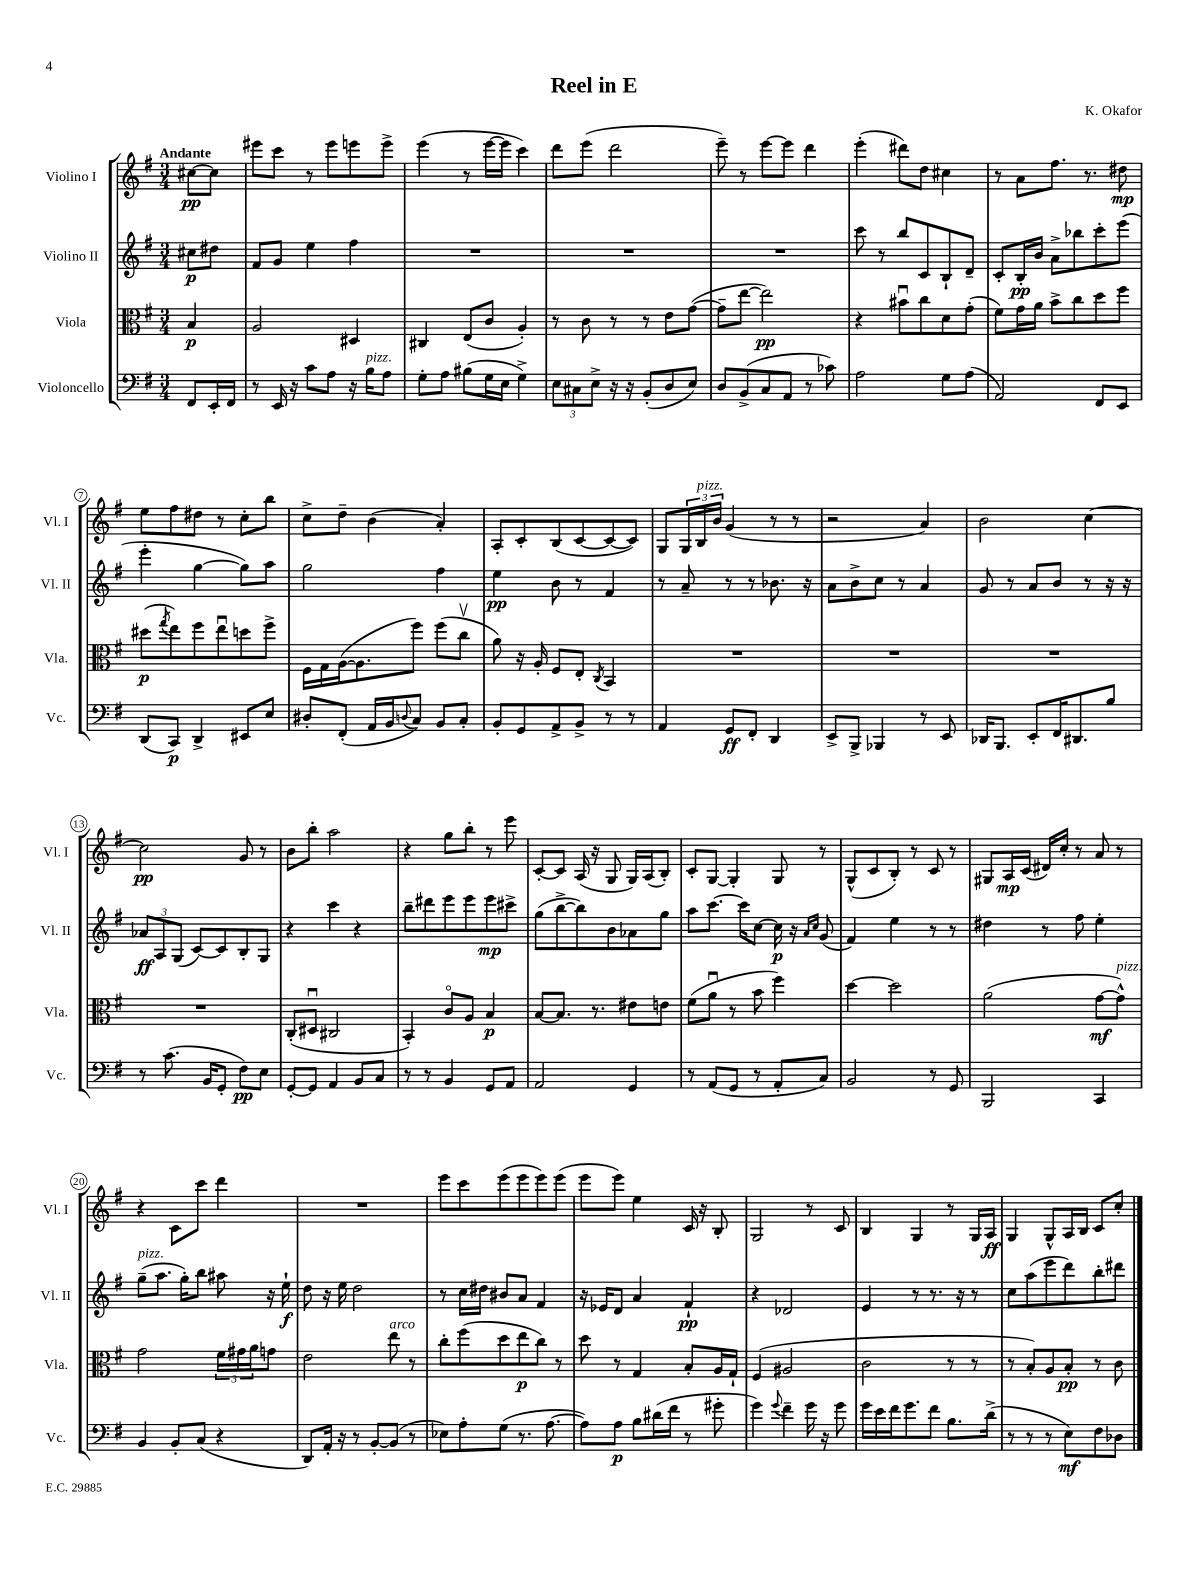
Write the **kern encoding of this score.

**kern	**dynam	**kern	**dynam	**kern	**dynam	**kern	**dynam
*part4	*part4	*part3	*part3	*part2	*part2	*part1	*part1
*staff4	*staff4	*staff3	*staff3	*staff2	*staff2	*staff1	*staff1
*I"Violoncello	*	*I"Viola	*	*I"Violino II	*	*I"Violino I	*
*I'Vc.	*	*I'Vla.	*	*I'Vl. II	*	*I'Vl. I	*
*clefF4	*	*clefC3	*	*clefG2	*	*clefG2	*
*k[f#]	*	*k[f#]	*	*k[f#]	*	*k[f#]	*
*M3/4	*	*M3/4	*	*M3/4	*	*M3/4	*
=	=	=	=	=	=	=	=
!	!	!	!	!	!	!LO:TX:a:B:t=Andante	!
8FF#/L	.	4B/	p	8cc#X\L	p	[8cc#X\L	pp
16EE'/L	.	.	.	8dd#X\J	.	8cc#\J]	.
16FF#/JJ	.	.	.	.	.	.	.
=1	=1	=1	=1	=1	=1	=1	=1
8r	.	2A/	.	8f#/L	.	8eee#X\L	.
16EE/	.	.	.	8g/J	.	8ccc\J	.
16r	.	.	.	.	.	.	.
8c\L	.	.	.	4ee\	.	8r	.
8A\J	.	.	.	.	.	8eee#\L	.
16r	.	4D#X/	.	4ff#\	.	8eeen\	.
!LO:TX:a:i:t=pizz.	!	!	!	!	!	!	!
16B\KL	.	.	.	.	.	.	.
8A\J	.	.	.	.	.	8eee^\J	.
=2	=2	=2	=2	=2	=2	=2	=2
8G'\L	.	4C#X/	.	2.r	.	(4eee\	.
8A\J	.	.	.	.	.	.	.
(8B#X\L	.	(8E/L	.	.	.	8r	.
16G\L	.	8c/J	.	.	.	[16eee\LL	.
16E\JJ	.	.	.	.	.	16eee\JJ]	.
4G^\)	.	4A'/)	.	.	.	4ccc\)	.
=3	=3	=3	=3	=3	=3	=3	=3
12E\L	.	8r	.	2.r	.	8ddd\L	.
12C#X\	.	.	.	.	.	.	.
.	.	8c\	.	.	.	(8eee\J	.
12E^\J	.	.	.	.	.	.	.
16r	.	8r	.	.	.	2ddd\	.
16r	.	.	.	.	.	.	.
(8BB'/L	.	8r	.	.	.	.	.
8D/	.	8e\L	.	.	.	.	.
8E/J)	.	([8g\J	.	.	.	.	.
=4	=4	=4	=4	=4	=4	=4	=4
8D/L	.	8g~\L]	.	2.r	.	8eee~\)	.
(8BB^/	.	[8ee\J	.	.	.	8r	.
8C/	.	2ee\])	pp	.	.	[8eee\L	.
8AA/J	.	.	.	.	.	8eee\J]	.
8r	.	.	.	.	.	4ddd\	.
8c-X\)	.	.	.	.	.	.	.
=5	=5	=5	=5	=5	=5	=5	=5
2A\	.	4r	.	8ccc\	.	(4eee'\	.
.	.	.	.	8r	.	.	.
.	.	8b#Xu\L	.	8bb/L	.	8ddd#X\L)	.
.	.	8cc\	.	8c/	.	8dd\J	.
8G\L	.	8d\	.	8B`/	.	4cc#X\	.
(8A\J	.	(8g'\J	.	8d~/J	.	.	.
=6	=6	=6	=6	=6	=6	=6	=6
2AA/)	.	8f#\L)	.	8c'/L	.	8r	.
.	.	16g\L	.	16B'/L	pp	8a\L	.
.	.	16a\JJ	.	16b/JJ	.	.	.
.	.	8b^\L	.	8a^\L	.	8.ff#\J	.
.	.	8cc\	.	8bb-X\	.	.	.
.	.	.	.	.	.	8.r	.
8FF#/L	.	8dd\	.	8ccc'\	.	.	.
8EE/J	.	8ff#\J	.	(8eee\J	.	8dd#X\	mp
!!LO:LB:g=z
=7	=7	=7	=7	=7	=7	=7	=7
(8DD/L	.	(8dd#X\L	p	4eee'\	.	8ee\L	.
.	.	8qgg/	.	.	.	.	.
8CC/J)	p	8ee\)	.	.	.	8ff#\	.
4DD^/	.	8ff#\	.	[4gg\	.	8dd#X\J	.
.	.	8eeu\	.	.	.	8r	.
8EE#X/L	.	8ddn\	.	8gg\L])	.	8cc'\L	.
8E/J	.	8ff#^\J	.	8aa\J	.	8bb\J	.
=8	=8	=8	=8	=8	=8	=8	=8
8D#X'/L	.	16F#\LL	.	2gg\	.	8cc^\L	.
.	.	16G\	.	.	.	.	.
(8FF#'/J	.	([16A\J	.	.	.	8dd~\J	.
.	.	8.A\]	.	.	.	.	.
16AA/LL	.	.	.	.	.	(4b\	.
16BB/J	.	.	.	.	.	.	.
8qqDn/	.	.	.	.	.	.	.
8C/J)	.	8ff#\J)	.	.	.	.	.
8BB/L	.	(8ff#\L	.	4ff#\	.	4a'/)	.
8C'/J	.	8ccv\J	.	.	.	.	.
=9	=9	=9	=9	=9	=9	=9	=9
8BB'/L	.	8a\)	.	4ee\	pp	8A'/L	.
8GG/	.	16r	.	.	.	8c'/	.
.	.	16A'/	.	.	.	.	.
8AA^/	.	8F#/L	.	8b\	.	(8B/	.
8BB^/J	.	8E'/J	.	8r	.	[8c/	.
.	.	8qC/	.	.	.	.	.
8r	.	4BB/	.	4f#/	.	8c/_	.
8r	.	.	.	.	.	8c/J])	.
=10	=10	=10	=10	=10	=10	=10	=10
4AA/	.	2.r	.	8r	.	8G/L	.
.	.	.	.	8a~/	.	24G/L	.
!	!	!	!	!	!	!LO:TX:a:i:t=pizz.	!
.	.	.	.	.	.	24B/	.
.	.	.	.	.	.	24b/JJ	.
8GG/L	ff	.	.	8r	.	(4g/	.
8FF#'/J	.	.	.	8r	.	.	.
4DD/	.	.	.	8.b-X\	.	8r	.
.	.	.	.	.	.	8r	.
.	.	.	.	16r	.	.	.
=11	=11	=11	=11	=11	=11	=11	=11
8EE^/L	.	2.r	.	8a\L	.	2r	.
8BBB^/J	.	.	.	8b^\	.	.	.
4BBB-X/	.	.	.	8cc\J	.	.	.
.	.	.	.	8r	.	.	.
8r	.	.	.	4a/	.	4a/)	.
8EE/	.	.	.	.	.	.	.
=12	=12	=12	=12	=12	=12	=12	=12
16DD-X/KL	.	2.r	.	8g/	.	2b\	.
8.BBB/J	.	.	.	.	.	.	.
.	.	.	.	8r	.	.	.
8EE'/L	.	.	.	8a/L	.	.	.
16FF#/K	.	.	.	8b/J	.	.	.
8.DD#X/	.	.	.	.	.	.	.
.	.	.	.	8r	.	[4cc\	.
8B/J	.	.	.	16r	.	.	.
.	.	.	.	16r	.	.	.
!!LO:LB:g=z
=13	=13	=13	=13	=13	=13	=13	=13
8r	.	2.r	.	12a-X/L	ff	2cc\]	pp
.	.	.	.	12A/	.	.	.
(8.c\	.	.	.	.	.	.	.
.	.	.	.	(12G/J	.	.	.
.	.	.	.	[8c/L)	.	.	.
16BB/KL	.	.	.	.	.	.	.
8GG'/J	.	.	.	8c/]	.	.	.
8F#\L)	pp	.	.	8B'/	.	8g/	.
8E\J	.	.	.	8G/J	.	8r	.
=14	=14	=14	=14	=14	=14	=14	=14
[8GG'/L	.	(8C'/L	.	4r	.	8b\L	.
8GG/J]	.	8D#Xu/J	.	.	.	8bb'\J	.
4AA/	.	2C#X/	.	4ccc\	.	2aa\	.
8BB/L	.	.	.	4r	.	.	.
8C/J	.	.	.	.	.	.	.
=15	=15	=15	=15	=15	=15	=15	=15
8r	.	4BB'/)	.	8bb~\L	.	4r	.
8r	.	.	.	8ddd#X\	.	.	.
4BB/	.	8c/L	.	8eee\	.	8gg\L	.
.	.	8A/J	.	8eee\	.	8bb'\J	.
8GG/L	.	4B/	p	8eee\	mp	8r	.
8AA/J	.	.	.	8ccc#X^\J	.	8eee\	.
=16	=16	=16	=16	=16	=16	=16	=16
2AA/	.	[8B/L	.	(8gg\L	.	[8c'/L	.
.	.	8.B/J]	.	[8bb^\	.	8c/J]	.
.	.	.	.	8bb\])	.	(16A/	.
.	.	8.r	.	.	.	16r	.
.	.	.	.	8b\	.	8G/	.
4GG/	.	8e#X\L	.	8a-X\	.	16G/LL)	.
.	.	.	.	.	.	(16A/J	.
.	.	8en\J	.	8gg\J	.	8B'/J)	.
=17	=17	=17	=17	=17	=17	=17	=17
8r	.	(8f#\L	.	8aa\L	.	8c'/L	.
(8AA/L	.	8au\J	.	[8.ccc\J	.	[8G/J	.
8GG/J	.	8r	.	.	.	4G'/]	.
.	.	.	.	16ccc\KL]	.	.	.
8r	.	8b\	.	[8cc\J	.	.	.
8AA'/L	.	4ff#\)	.	16cc\]	p	8G/	.
.	.	.	.	16r	.	.	.
.	.	.	.	16qqa/LL	.	.	.
.	.	.	.	16qqcc/JJ	.	.	.
8C/J)	.	.	.	(8g/	.	8r	.
=18	=18	=18	=18	=18	=18	=18	=18
2BB/	.	[4dd\	.	4f#/)	.	(8G^^/L	.
.	.	.	.	.	.	8c/	.
.	.	2dd\]	.	4ee\	.	8B'/J)	.
.	.	.	.	.	.	8r	.
8r	.	.	.	8r	.	8c/	.
8GG/	.	.	.	8r	.	8r	.
=19	=19	=19	=19	=19	=19	=19	=19
2BBB/	.	(2a\	.	4dd#X\	.	8G#X/L	.
.	.	.	.	.	.	16A/L	mp
.	.	.	.	.	.	(16c/JJ	.
.	.	.	.	8r	.	16d#X/LL)	.
.	.	.	.	.	.	16cc'/JJ	.
.	.	.	.	8ff#\	.	8r	.
4CC/	.	[8g\L	mf	4ee'\	.	8a/	.
!	!	!LO:TX:a:i:t=pizz.	!	!	!	!	!
.	.	8g^^\J])	.	.	.	8r	.
!!LO:LB:g=z
=20	=20	=20	=20	=20	=20	=20	=20
!	!	!	!	!LO:TX:a:i:t=pizz.	!	!	!
4BB/	.	2g\	.	(8gg~\L	.	4r	.
.	.	.	.	8.aa\J	.	.	.
8BB'/L	.	.	.	.	.	8c\L	.
.	.	.	.	16gg'\KL)	.	.	.
(8C/J	.	.	.	8bb\J	.	8ccc\J	.
4r	.	24f#\LL	.	8aa#X\	.	4ddd\	.
.	.	24g#X\	.	.	.	.	.
.	.	24a\J	.	.	.	.	.
.	.	8gn\J	.	16r	.	.	.
.	.	.	.	16ee`\	f	.	.
=21	=21	=21	=21	=21	=21	=21	=21
8DD/L)	.	2e\	.	8dd\	.	2.r	.
16AA'/Jk	.	.	.	16r	.	.	.
16r	.	.	.	16ee\	.	.	.
8r	.	.	.	2dd\	.	.	.
[8BB'/L	.	.	.	.	.	.	.
!	!	!LO:TX:a:i:t=arco	!	!	!	!	!
(8BB/J]	.	8ee\	.	.	.	.	.
8r	.	8r	.	.	.	.	.
=22	=22	=22	=22	=22	=22	=22	=22
8E-X\L)	.	8cc'\L	.	8r	.	8eee\L	.
8A'\	.	(8ff#\	.	16cc\LL	.	8ccc\	.
.	.	.	.	16dd#X\JJ	.	.	.
(8G\J	.	8dd\	.	8b#X/L	.	(8eee\	.
8.r	.	8ee\	p	8a/J	.	8eee\	.
.	.	8cc\J)	.	4f#/	.	8eee\)	.
[8.A\	.	.	.	.	.	.	.
.	.	8r	.	.	.	(8eee\J	.
=23	=23	=23	=23	=23	=23	=23	=23
8A\L])	.	8dd\	.	16r	.	8eee\L	.
.	.	.	.	16e-X/KL	.	.	.
8A\J	p	8r	.	8d/J	.	8eee\J)	.
8B\L	.	4G/	.	4a/	.	4ee\	.
(16d#X\L	.	.	.	.	.	.	.
16f#\JJ	.	.	.	.	.	.	.
8r	.	8B'/L	.	4f#`/	pp	16c/	.
.	.	.	.	.	.	16r	.
8g#X'\	.	16A/L	.	.	.	8B'/	.
.	.	16G`/JJ	.	.	.	.	.
=24	=24	=24	=24	=24	=24	=24	=24
4g\)	.	(4F#/	.	4r	.	2G/	.
8qqg/	.	.	.	.	.	.	.
4f#~\	.	2A#X/	.	2d-X/	.	.	.
16g\	.	.	.	.	.	8r	.
16r	.	.	.	.	.	.	.
8g\	.	.	.	.	.	8c/	.
=25	=25	=25	=25	=25	=25	=25	=25
16g\LL	.	2c\	.	4e/	.	4B/	.
16e\	.	.	.	.	.	.	.
16f#\J	.	.	.	.	.	.	.
8.g\	.	.	.	.	.	.	.
.	.	.	.	8r	.	4G/	.
8f#\J	.	.	.	8.r	.	.	.
8.B\L	.	8r	.	.	.	8r	.
.	.	.	.	16r	.	.	.
.	.	8r	.	8r	.	16G/LL	.
(16d^\Jk	.	.	.	.	.	16A/JJ	ff
=26	=26	=26	=26	=26	=26	=26	=26
8r	.	8r	.	8cc\L	.	4G/	.
8r	.	8B'/L)	.	(8aa\	.	.	.
8r	.	8A/	.	8eee\	.	8G^^/L	.
8E\L)	mf	8B'/J	pp	8ddd\)	.	16A/L	.
.	.	.	.	.	.	16B/JJ	.
8F#\	.	8r	.	8bb'\	.	8c/L	.
8D-X\J	.	8c\	.	8ddd#X\J	.	8cc'/J	.
==	==	==	==	==	==	==	==
*-	*-	*-	*-	*-	*-	*-	*-
